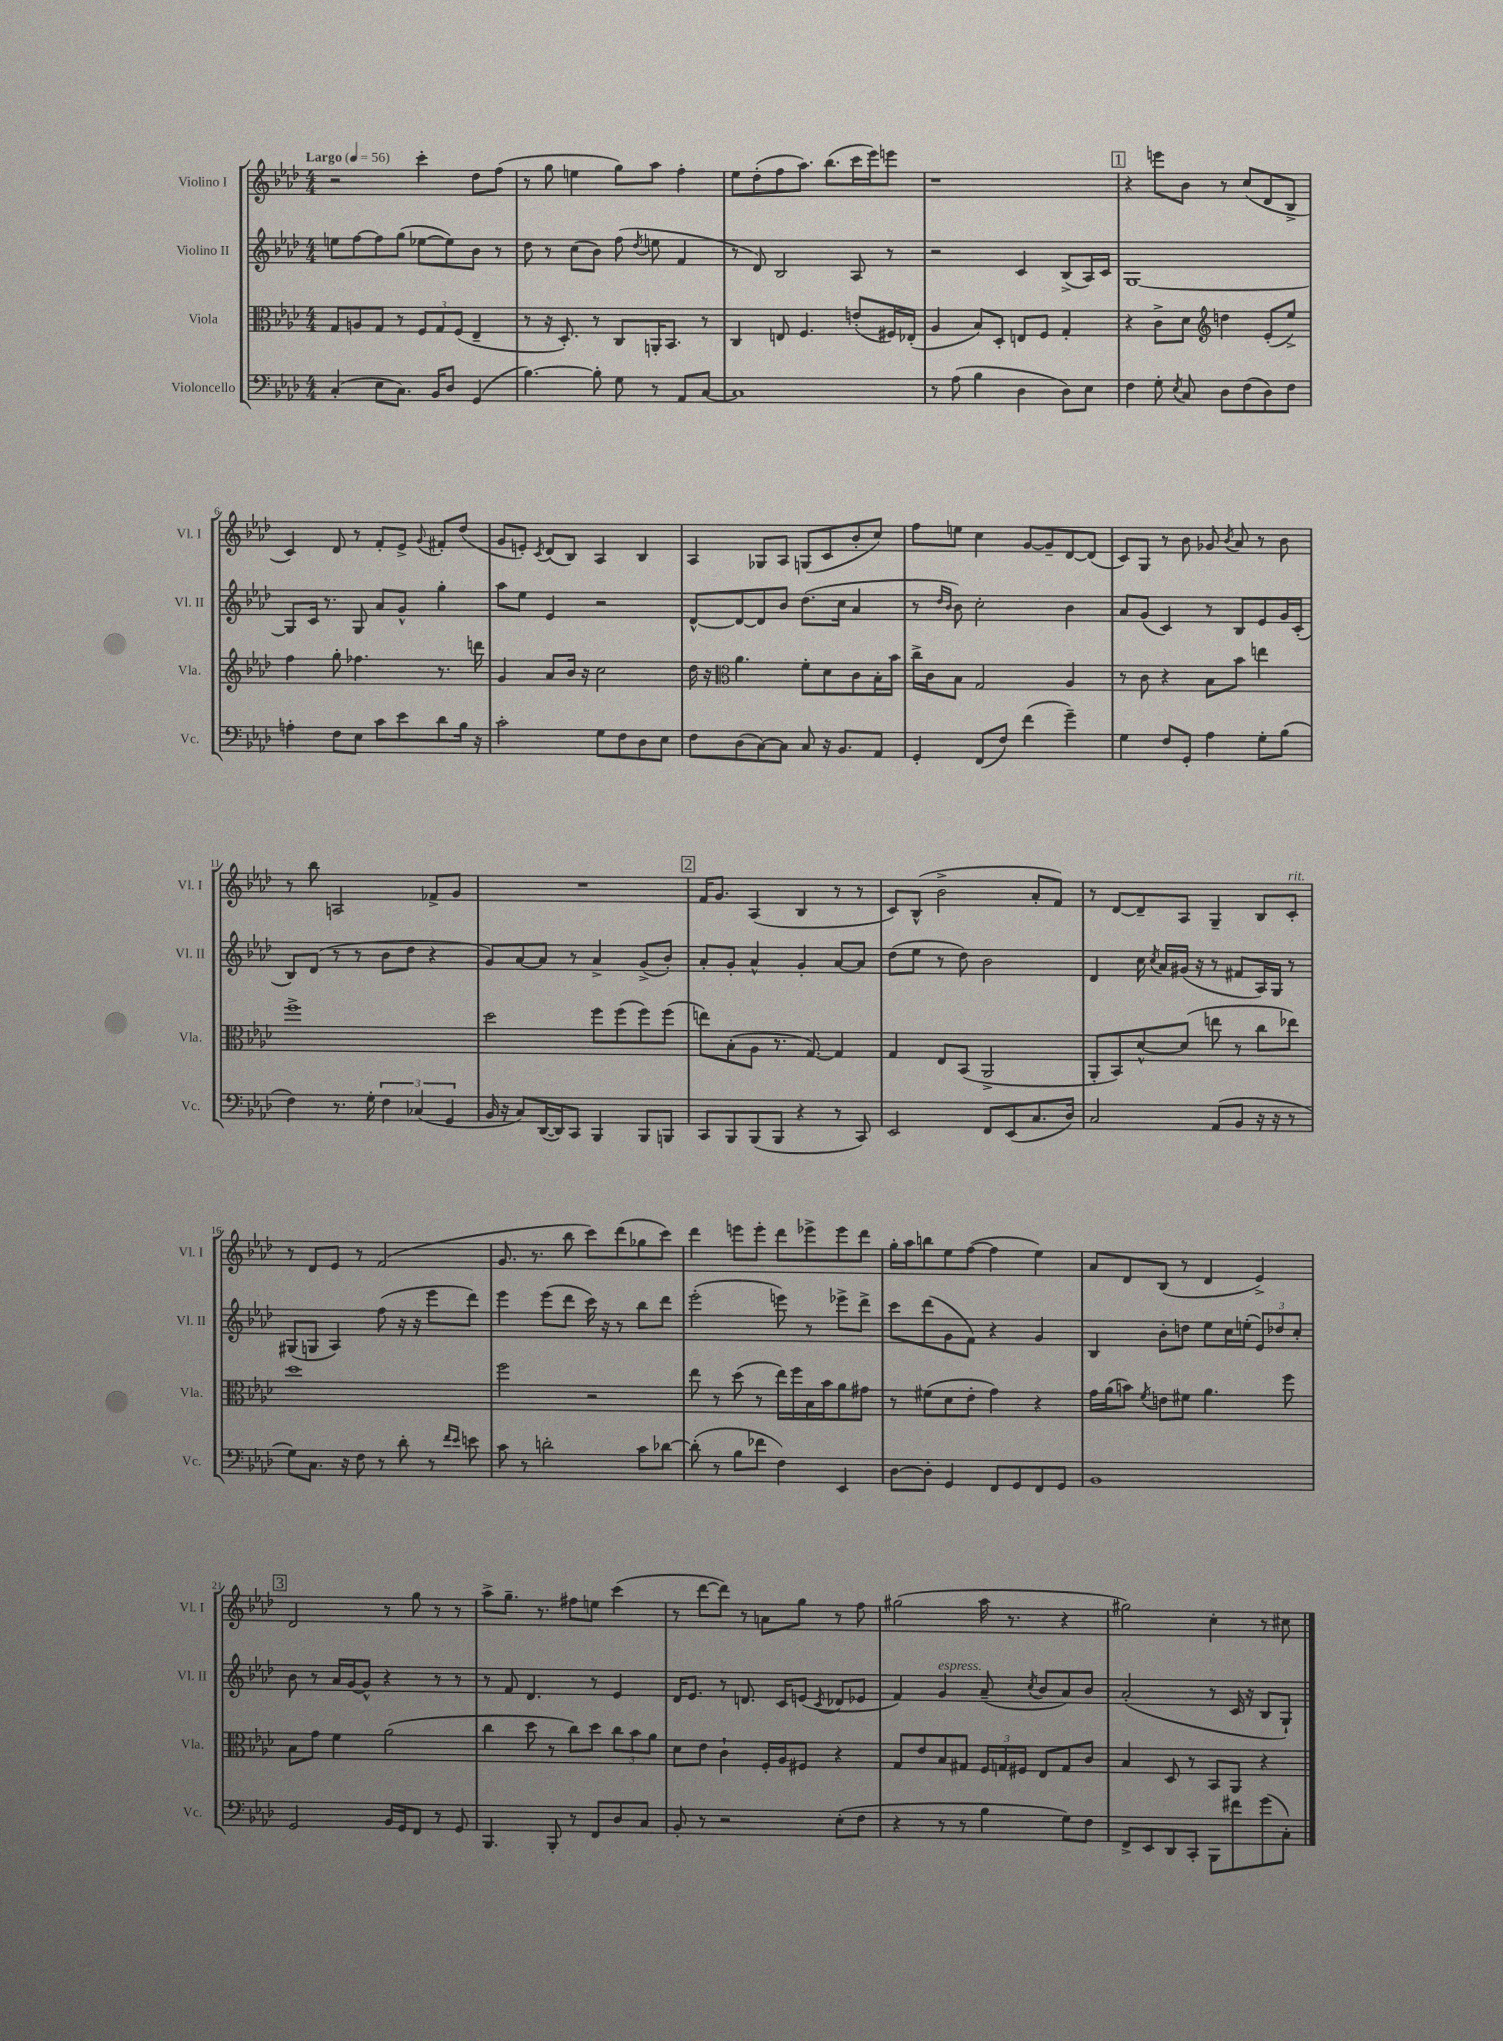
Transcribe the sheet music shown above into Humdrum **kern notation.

**kern	**kern	**kern	**kern
*staff4	*staff3	*staff2	*staff1
*clefF4	*clefC3	*clefG2	*clefG2
*k[b-e-a-d-]	*k[b-e-a-d-]	*k[b-e-a-d-]	*k[b-e-a-d-]
*M4/4	*M4/4	*M4/4	*M4/4
*MM56	*MM56	*MM56	*MM56
(4C'	8G	8ee	2r
.	8A	[8ff	.
8E-	8G	8ff]	.
8.C)	8r	(8gg	.
.	12F	[8ee-	4ccc'
16BB-	.	.	.
.	12G	.	.
8D-	.	8ee-])	.
.	(12F	.	.
(4GG	4E-~	8b-	8dd-
.	.	8r	(8ff
=	=	=	=
[4.B-)	8r	8dd-	8r
.	16r	8r	8gg
.	8.D-')	.	.
.	.	(8cc	4ee
8B-']	8r	8b-)	.
8G	8C	(8ff	8gg)
.	.	8qdd-	.
8r	16AA'	8ee	8aa-
.	8.BB-	.	.
8AA-	.	4f	4ff'
[8C	8r	.	.
=	=	=	=
1C]	4C	8r	8ee-
.	.	8d-)	(8dd-'
.	8E	2B-	8ff
.	4.F	.	8.aa-)
.	.	.	(8.bb-
.	(8e'	8A-	16ccc
.	.	.	16eee-)
.	16F#)	8r	8eee
.	(16E-'	.	.
=	=	=	=
8r	4A-	2r	1r
(8A-	.	.	.
4B-	8B-)	.	.
.	8D-'	.	.
4D-	8E	4c	.
.	8F	.	.
8D-)	4G'	(8B-^	.
8E-	.	16A-)	.
.	.	16c	.
=	=	=	=
4F	4r	[1G	4r
8G'	8c^	.	8eee
8qE-	.	.	.
8C	8d-	.	8b-
*	*clefG2	*	*
8D-	4dd	.	8r
(8F	.	.	(8cc
8D-)	(8e-'	.	8d-
8F	8ee-^)	.	8B-^
=	=	=	=
4A'	4ff	8G]	4c)
.	.	16c	.
.	.	8.r	.
8F	8gg'	.	8d-
8E-	4.ff-	8G	8r
8c	.	8a-	8f'
8e-	.	8g^^	8e-^
.	.	.	8qqg
8d-	8.r	4gg'	8f#'
16B-	.	.	(8dd-
16r	16ddd	.	.
=	=	=	=
2c'	4g	8aa-	8g
.	.	8ee-	8e')
.	.	.	8qc
.	8a-	4e-	(8d-
.	16b-	.	8B-)
.	16r	.	.
8G	2cc	2r	4A-
8F	.	.	.
8D-	.	.	4B-
8E-	.	.	.
=	=	=	=
8F	16dd-	[8d-^^	4A-
.	16r	.	.
*	*clefC3	*	*
(8D-	4.a-	8d-_	.
[8C)	.	8d-]	8G-
8C]	.	8b-	8A-
8C	8f'	(8.dd-	(8G
16r	8d-	.	8c
8.BB-	.	16cc	.
.	8c	4a-	8b-'
8AA-	16B-'	.	8cc)
.	16b-	.	.
=	=	=	=
4GG'	16cc^	8r	8ff
.	16c	.	.
.	.	16qqdd-	.
.	.	16qqb-	.
.	8B-	8b-)	8ee
(8FF	2G	2cc'	4cc
8F)	.	.	.
(4f	.	.	[8g
.	.	.	8g~]
4g~)	4A-	4b-	[8d-
.	.	.	(8d-]
=	=	=	=
4G	8r	8a-	8c)
.	8c	(8g	8G
8F	4r	4c)	8r
8GG'	.	.	8b-
4A-	8B-	8r	8g-
.	.	.	8qb-
.	8b-	8B-	8a-
8G'	4ee	8e-	8r
(8B-	.	16g	8b-
.	.	(16c'	.
=	=	=	=
4F)	1ff^	8B-)	8r
.	.	(8d-	8bb-
8.r	.	8r	2A
.	.	8r	.
16G'	.	.	.
6F	.	8b-	.
.	.	8dd-	.
(6C-	.	.	.
.	.	4r	8f-^
6GG	.	.	.
.	.	.	8g
=	=	=	=
16BB-	2dd-	8g)	1r
16r	.	.	.
8C)	.	[8a-	.
([16DD-	.	8a-]	.
16DD-])	.	.	.
8CC	.	8r	.
4BBB-	8ff	4a-^	.
.	(8ff	.	.
8BBB-	8ff)	(8g^	.
8BBB	(8ff	8b-')	.
=	=	=	=
8CC	8ee)	8a-'	16f
.	.	.	8.g
8BBB-	(8B-'	8g'	.
(8BBB-	8A-	4a-^^	(4A-
8BBB-	8.r	.	.
4r	.	4g'	4B-
.	[8.G)	.	.
8r	4G]	[8a-	8r
8CC)	.	8a-]	8r
=	=	=	=
2EE-	4G	(8dd-	8c)
.	.	8ee-	(8B-^^
.	8E-	8r	2b-^
.	(8BB-	8dd-)	.
8FF	2AA-^	2b-	.
(8EE-	.	.	.
8.C	.	.	8a-'
.	.	.	8f)
16D-)	.	.	.
=	=	=	=
2C	8AA-'	4d-	8r
.	8BB-)	.	[8d-
.	[8d-^^	16cc	8d-~]
.	.	8qcc	.
.	.	16a-	.
.	(8d-]	(16g#	8A-
.	.	16r	.
(8AA-	8ee	8r	4G~
8BB-	8r	8f#	.
16r	8cc	16A-)	8B-
16r	.	16G	.
8r	8ee-)	8r	8c'
=	=	=	=
8G)	1dd-	(8G#	8r
8.C	.	8G	8d-
.	.	4A-)	8e-
16r	.	.	.
8F	.	.	8r
8r	.	(8ff	(2f
8d-'	.	16r	.
.	.	16r	.
8r	.	8eee-	.
16qqf	.	.	.
16qqe-	.	.	.
8e	.	8ddd-)	.
=	=	=	=
8c	2ff	4eee-	8.g
8r	.	.	.
.	.	.	8.r
2d'	.	(8eee-	.
.	.	8ddd-	8bb-
.	2r	16ccc)	8ccc)
.	.	16r	.
.	.	8r	(8ddd-
8c	.	8bb-	8gg-
[8d-	.	8ddd-	8ccc)
=	=	=	=
(8d-']	8ee-	(2eee-'	4ddd-
8r	8r	.	.
8B-	(8dd-	.	8eee
8f-	8r	.	8eee'
4F)	16ee-)	8eee)	8ddd-
.	16ff	.	.
.	16B-	8r	8eee-^
.	16b-	.	.
4EE-	8a-	8eee-^	8eee-
.	8g#	8ddd-^	8ddd-
=	=	=	=
[8D-	8r	8ccc	16gg'
.	.	.	16aa-
8D-']	(8f#	(8ddd-	8bb
4GG	8d-	8g	8ee-
.	8e-'	8f)	([8ff
8FF	4g)	4r	4ff]
8GG	.	.	.
8FF	4r	4g	4ee-)
8GG	.	.	.
=	=	=	=
1BB-	16g	4B-	8a-
.	(16a-	.	.
.	8b)	.	8d-
.	8qf	.	.
.	8e	8b-'	(8B-
.	8f#	8dd	8r
.	4.a-	8ee-	4d-
.	.	16cc	.
.	.	(16ee'	.
.	.	12e-)	4e-^)
.	.	12dd-	.
.	8ff	.	.
.	.	12cc'	.
=	=	=	=
2GG	8B-	8b-	2d-
.	8g	8r	.
.	4f	16a-	.
.	.	[16g	.
.	.	8g^^]	.
16BB-	(2a-	4r	8r
16GG	.	.	.
8FF	.	.	8gg
8r	.	8r	8r
8GG	.	8r	8r
=	=	=	=
4.BBB-	4cc	8r	8aa-^
.	.	8f	8.gg~
.	8dd-	4.d-	.
.	.	.	8.r
8BBB-'	8r	.	.
8r	8cc)	.	8ff#
8FF	8dd-	8r	8ee
8D-	12cc	4e-	(4ccc
.	12b-	.	.
8C	.	.	.
.	12a-	.	.
=	=	=	=
8BB-'	8d-	16d-	8r
.	.	8.e-	.
8r	8e-	.	[8ddd-
2r	4c`	8r	8ddd-])
.	.	8.d	8r
.	16F'	.	8a
.	16A-	16c	.
.	8F#	(8e	8gg
.	.	8qc	.
(8E-'	4r	8d-	8r
8F	.	8e-	8ff
=	=	=	=
4r	8G	4f)	(2gg#
.	8e-	.	.
8r	8B-	4g	.
8r	8G#	.	.
4B-	24F	(8a-~	16aa-
.	24G	.	.
.	.	.	8.r
.	24F#	.	.
.	.	8qcc	.
.	8E-	8b-	.
8G)	8G	8a-)	4r
8F	8c	8b-	.
=	=	=	=
8FF^	4B-	(2a-'	2gg#)
8EE-	.	.	.
8DD-	8D-	.	.
8CC'	8r	.	.
8BBB-	8BB-	8r	4cc'
8f#	8AA-	16c	.
.	.	16r	.
(8g	4r	8B-	8r
8C')	.	8G`)	8cc#
==	==	==	==
*-	*-	*-	*-
